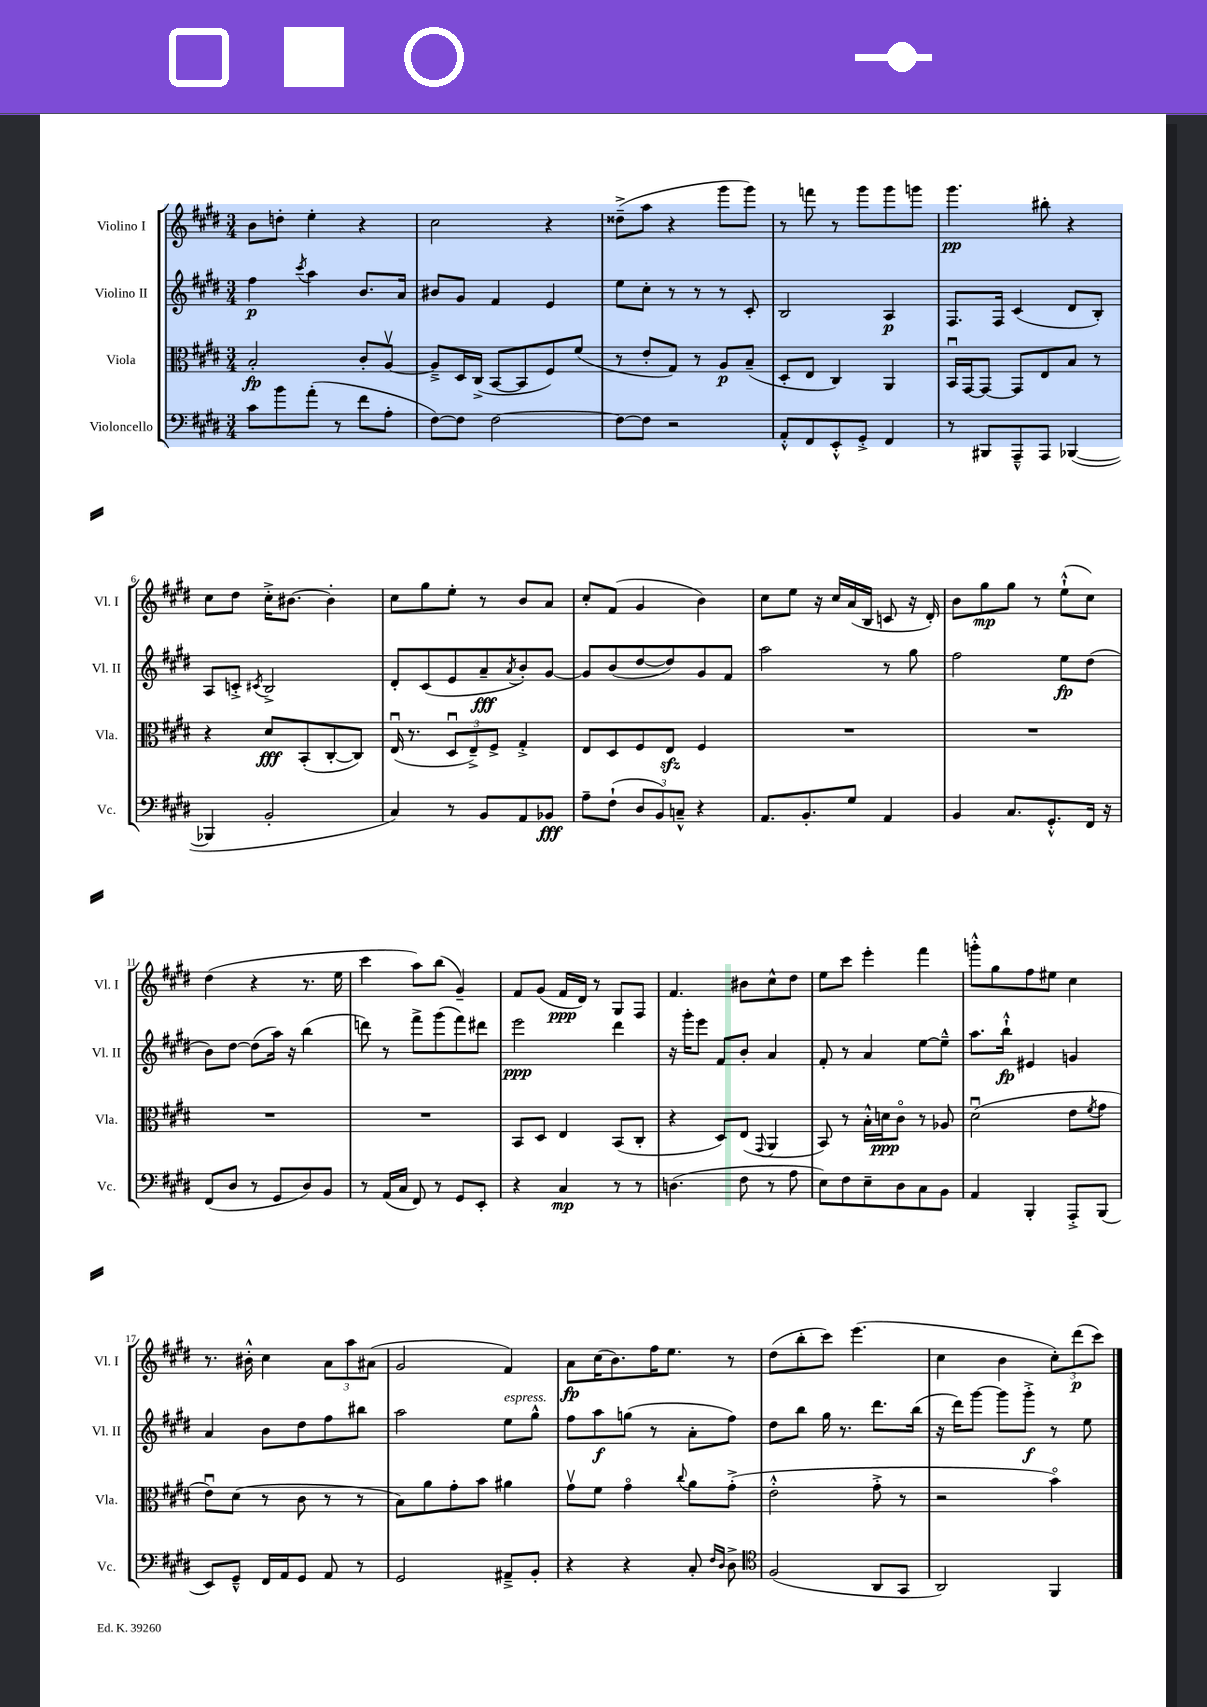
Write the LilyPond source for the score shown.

<<
\new StaffGroup <<
\new Staff = "s0" \with { instrumentName = "Violino I" shortInstrumentName = "Vl. I" } {
    \clef treble \key e \major \numericTimeSignature \time 3/4
    b'8 d''8-. e''4-. r4 |
    cis''2 r4 |
    disis''8--->( a''8 r4 gis'''8 gis'''8) |
    r8 f'''8 r8 gis'''8 gis'''8 g'''8 |
    gis'''4.\pp bis''8-. r4 |
    cis''8 dis''8 cis''16-.-> bis'8.~ bis'4-. |
    cis''8 gis''8 e''8-. r8 b'8 a'8 |
    cis''8-. fis'8( gis'4 b'4) |
    cis''8 e''8 r16 cis''16 a'16( b16 c'8 r16 dis'16-.) |
    b'8 gis''8\mp gis''8 r8 e''8-!-^( cis''8) |
    dis''4( r4 r8. e''16 |
    cis'''4 a''8) b''8( gis'4--) |
    fis'8 gis'8( fis'16\ppp dis'16) r8 gis8 fis8 |
    fis'4. bis'8 cis''8-^ dis''8 |
    e''8 cis'''8 e'''4-. fis'''4 |
    g'''8-.-^ gis''8 fis''8 eis''8 cis''4 |
    r8. bis'16-.-^ cis''4 \tuplet 3/2 { a'8 a''8 ais'8( } |
    gis'2 fis'4) |
    a'8\fp cis''16( b'8.) fis''16 e''8. r8 |
    dis''8( b''8-. cis'''8) e'''4.( |
    cis''4 b'4 \tuplet 3/2 { cis''8-.) dis'''8\p( cis'''8) } \bar "|." |
}
\new Staff = "s1" \with { instrumentName = "Violino II" shortInstrumentName = "Vl. II" } {
    \clef treble \key e \major \numericTimeSignature \time 3/4
    fis''4\p \acciaccatura { cis'''8 } a''4 b'8. a'16 |
    bis'8 gis'8 fis'4 e'4 |
    e''8 cis''8-. r8 r8 r8 cis'8-. |
    b2 a4\p |
    fis8. fis16 cis'4( dis'8 b8-.) |
    a8 c'8-.-> \acciaccatura { cis'8 } b2-> |
    dis'8-. cis'8( e'8 a'8--\fff \acciaccatura { a'8 } b'8-.) gis'8~ |
    gis'8 b'8( dis''8~ dis''8) gis'8 fis'8 |
    a''2 r8 gis''8 |
    fis''2 e''8\fp dis''8( |
    b'8) dis''8~ dis''8( a''16) r16 b''4( |
    d'''8) r8 fis'''8-> gis'''8( fis'''8) dis'''8 |
    e'''2\ppp dis'''4 |
    r16 gis'''16-. e'''8 fis'8 b'8-. a'4 |
    fis'8-. r8 a'4 e''8~ e''8---^ |
    a''8. b''16-!-^\fp eis'4 g'4 |
    a'4 b'8 dis''8 fis''8 bis''8 |
    a''2 e''8^\markup { \italic "espress." } gis''8-^ |
    fis''8 a''8\f g''8( r8 a'8-. fis''8) |
    dis''8 b''8 gis''16 r8. dis'''8. b''16( |
    r16 dis'''16) gis'''8~ gis'''8 gis'''8-.->\f r8 e''8 \bar "|." |
}
\new Staff = "s2" \with { instrumentName = "Viola" shortInstrumentName = "Vla." } {
    \clef alto \key e \major \numericTimeSignature \time 3/4
    b2-.\fp cis'8-. a8~\upbow |
    a8---> dis16 cis16->( b,8~ b,8 fis8) fis'8( |
    r8 e'8-. gis8) r8 a8\p b8--( |
    dis8-. e8 cis4) a,4 |
    b,16\downbow gis,16~ gis,8~ gis,8 e8 b8 r8 |
    r4 dis'8\fff b,8-.( cis8~-. cis8) |
    e16\downbow( r8. \tuplet 3/2 { dis8\downbow e8--->) fis8-> } gis4-.-> |
    e8 dis8 fis8 e8\sfz fis4 |
    R2. |
    R2. |
    R2. |
    R2. |
    b,8 dis8 e4 b,8( cis8-. |
    r4 dis8) e8( \appoggiatura { gis,8 } a,4 |
    b,8) r8 b16-.-^ d'16\ppp cis'8\flageolet r8 aes8 |
    dis'2\downbow( e'8 \acciaccatura { fis'8 } gis'8 |
    e'8\downbow) dis'8( r8 cis'8 r8 r8 |
    b8) a'8 gis'8-. b'8 ais'4 |
    gis'8\upbow fis'8 gis'4\flageolet \appoggiatura { cis''8 } a'8 gis'8-.->( |
    e'2-.-^ gis'8-.-> r8 |
    r2 b'4\flageolet) \bar "|." |
}
\new Staff = "s3" \with { instrumentName = "Violoncello" shortInstrumentName = "Vc." } {
    \clef bass \key e \major \numericTimeSignature \time 3/4
    cis'8 b'8 a'8-.( r8 fis'8 a8-. |
    fis8~) fis8 fis2~ |
    fis8~ fis8 r2 |
    a,8-.-^ fis,8 e,8-.-^ gis,8-.-> fis,4 |
    r8 bis,,8 a,,8---^ a,,8 bes,,4~( |
    bes,,4 b,2-. |
    cis4) r8 b,8 a,8 bes,8\fff |
    a8-- fis8-!( \tuplet 3/2 { dis8 b,8) c8---^ } r4 |
    a,8. b,8.-. gis8 a,4 |
    b,4 cis8. gis,8.-.-^ fis,16 r16 |
    fis,8( dis8 r8 gis,8 dis8) b,8 |
    r8 a,16( cis16 fis,8) r8 gis,8 e,8-. |
    r4 cis4\mp r8 r8 |
    d4.( fis8 r8 a8 |
    e8) fis8 e8-- dis8 cis8 b,8 |
    a,4 b,,4-. a,,8-.-> b,,8( |
    e,8) gis,8---^ fis,16 a,16 gis,8 a,8 r8 |
    gis,2 ais,8---> b,8-. |
    r4 r4 cis8-. \grace { fis16 dis16 } dis8-> |
    \clef tenor fis2( a,8 gis,8 |
    a,2) fis,4 \bar "|." |
}
>>
>>
